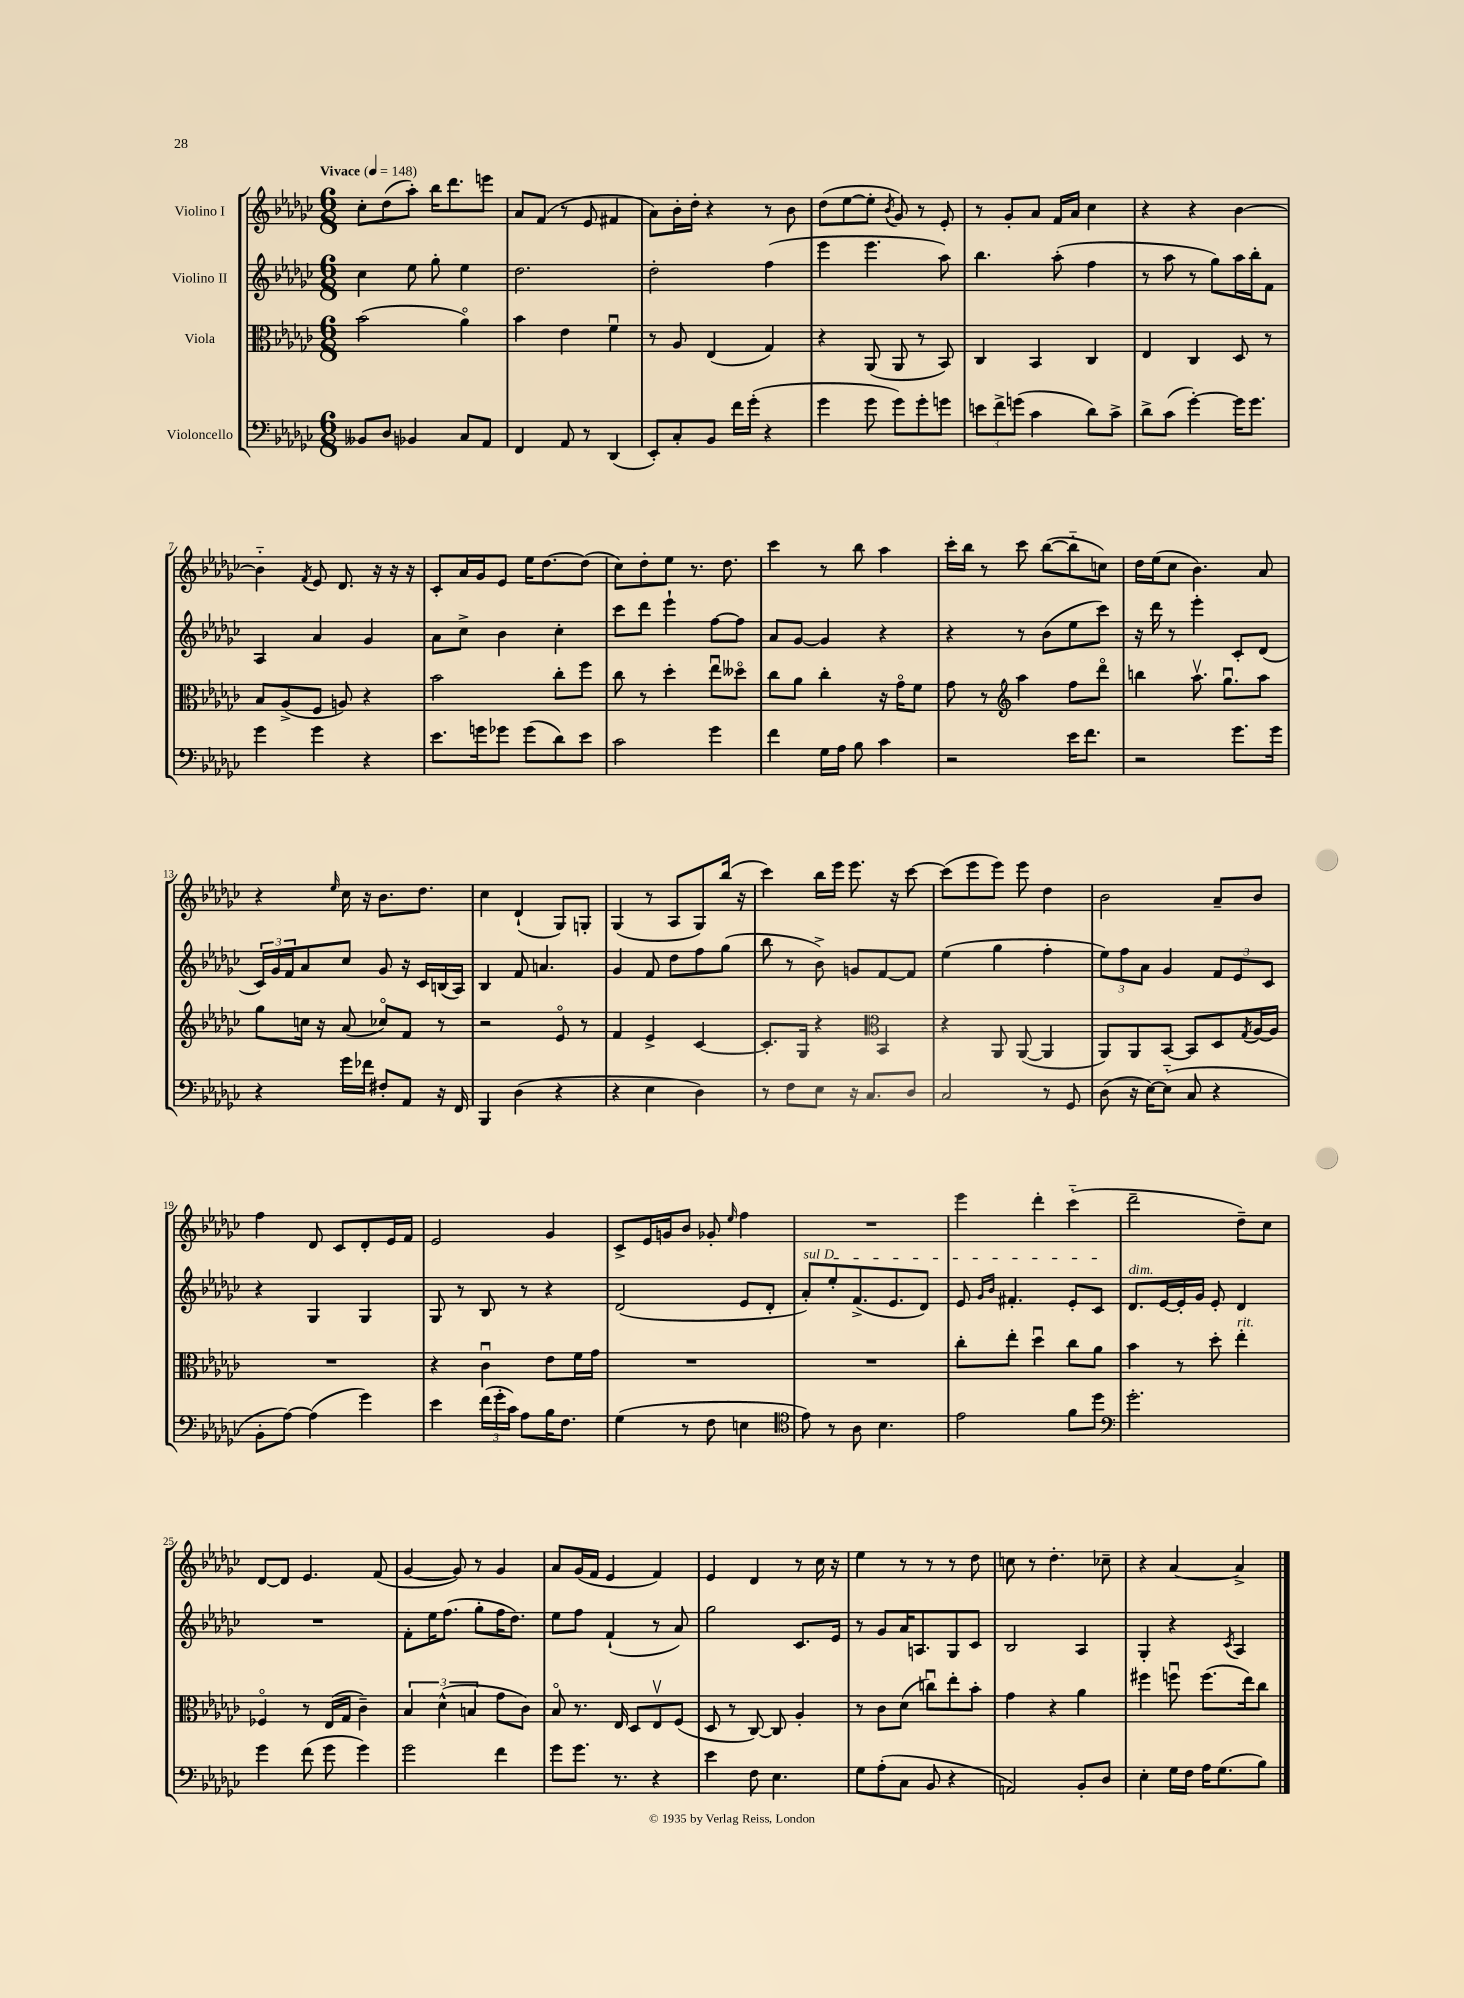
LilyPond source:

<<
\new StaffGroup <<
\new Staff = "s0" \with { instrumentName = "Violino I" } {
    \clef treble \key ges \major \numericTimeSignature \time 6/8 \tempo "Vivace" 4 = 148
    ces''8-. des''8( aes''8-.) bes''16 des'''8. e'''8 |
    aes'8 f'8( r8 ees'8 fis'4 |
    aes'8) bes'16-. des''16-. r4 r8 bes'8 |
    des''8( ees''8~ ees''8-. \acciaccatura { bes'8 } ges'8) r8 ees'8-. |
    r8 ges'8-. aes'8 f'16 aes'16 ces''4 |
    r4 r4 bes'4~ |
    bes'4-_ \acciaccatura { f'8 } ees'8 des'8. r16 r16 r16 |
    ces'8-. aes'16 ges'16 ees'8 ees''16 des''8.~ des''8( |
    ces''8) des''8-. ees''8 r8. des''8. |
    ces'''4 r8 bes''8 aes''4 |
    ces'''16-. bes''16 r8 ces'''8 bes''8~( bes''8-_ c''8) |
    des''16 ees''16( ces''8 bes'4.) aes'8 |
    r4 \grace { ees''16 } ces''16 r16 bes'8. des''8. |
    ces''4 des'4-!( ges8) g8-. |
    ges4( r8 aes8 ges8) bes''16( r16 |
    ces'''4) bes''16 ees'''16 ees'''8. r16 ces'''8~ |
    ces'''8( ees'''8 ees'''8) ees'''8 des''4 |
    bes'2 aes'8-- bes'8 |
    f''4 des'8 ces'8 des'8-. ees'16 f'16 |
    ees'2 ges'4 |
    ces'8-> ees'16 g'16 bes'8 ges'8-. \grace { ees''16 } f''4 |
    R2. |
    ees'''4 des'''4-. ces'''4-_( |
    des'''2-- des''8--) ces''8 |
    des'8~ des'8 ees'4. f'8( |
    ges'4~ ges'8) r8 ges'4 |
    aes'8 ges'16( f'16 ees'4 f'4) |
    ees'4 des'4 r8 ces''16 r16 |
    ees''4 r8 r8 r8 des''8 |
    c''8 r8 des''4.-. ces''8-- |
    r4 aes'4~ aes'4-> \bar "|." |
}
\new Staff = "s1" \with { instrumentName = "Violino II" } {
    \clef treble \key ges \major \numericTimeSignature \time 6/8
    ces''4 ees''8 ges''8-. ees''4 |
    des''2. |
    des''2-. f''4( |
    ees'''4 ees'''4. aes''8) |
    bes''4. aes''8-.( f''4 |
    r8 aes''8 r8 ges''8) aes''16 bes''16-. f'8 |
    aes4 aes'4 ges'4 |
    aes'8 ces''8-> bes'4 ces''4-. |
    ces'''8 des'''8 ees'''4-! f''8~ f''8 |
    aes'8 ges'8~ ges'4 r4 |
    r4 r8 bes'8( ees''8 ces'''8) |
    r16 des'''16 r8 ees'''4-. ces'8-. des'8( |
    \tuplet 3/2 { ces'16) ges'16 f'16 } aes'8 ces''8 ges'8 r16 ces'16 b16( aes16) |
    bes4 f'8 a'4. |
    ges'4 f'8 des''8 f''8 ges''8( |
    bes''8 r8 bes'8->) g'8 f'8~ f'8 |
    ees''4( ges''4 f''4-. |
    \tuplet 3/2 { ees''8) f''8 aes'8 } ges'4 \tuplet 3/2 { f'8 ees'8 ces'8 } |
    r4 ges4 ges4 |
    ges8 r8 bes8 r8 r4 |
    des'2( ees'8 des'8-. |
    \once \override TextSpanner.bound-details.left.text = \markup { \italic "sul D" } aes'8-.\startTextSpan) ees''8-. f'8.->( ees'8. des'8) |
    ees'8 \grace { ges'16 bes'16 } fis'4.-. ees'8-. ces'8\stopTextSpan |
    des'8.^\markup { \italic "dim." } ees'16~ ees'16-. ges'16 ees'8-. des'4 |
    R2. |
    f'8-. ees''16 f''8.( ges''8-. f''16 des''8.) |
    ees''8 f''8 f'4-!( r8 aes'8) |
    ges''2 ces'8. ees'16 |
    r8 ges'8 aes'16 a8. ges8 ces'8 |
    bes2 aes4 |
    ges4-. r4 \acciaccatura { ces'8 } aes4 \bar "|." |
}
\new Staff = "s2" \with { instrumentName = "Viola" } {
    \clef alto \key ges \major \numericTimeSignature \time 6/8
    bes'2( aes'4\flageolet) |
    bes'4 ees'4 f'4\downbow |
    r8 aes8 ees4( ges4) |
    r4 aes,8( aes,8 r8 bes,8) |
    ces4 bes,4 ces4 |
    ees4 ces4 des8 r8 |
    bes8 aes8->( f8 a8) r4 |
    bes'2 ces''8-. f''8 |
    ces''8 r8 des''4-. ees''8\downbow deses''8\flageolet |
    ces''8 aes'8 ces''4-. r16 ges'16\flageolet f'8 |
    ges'8 r8 \clef treble aes''4 f''8 des'''8\flageolet |
    b''4 aes''8.\upbow ges''8.\downbow aes''8 |
    ges''8 c''16 r16 aes'8( ces''8\flageolet) f'8 r8 |
    r2 ees'8\flageolet r8 |
    f'4 ees'4-> ces'4~ |
    ces'8.-. ges16 r4 \clef alto bes,4 |
    r4 aes,8 aes,8~( aes,4 |
    aes,8) aes,8 bes,8~ bes,8 des8 \acciaccatura { ges8 } aes16~ aes16 |
    R2. |
    r4 ces'4\downbow ees'8 f'16 ges'16 |
    R2. |
    R2. |
    ces''8-. ees''8-. des''4\downbow ces''8 aes'8 |
    bes'4 r8 des''8-. ees''4-.^\markup { \italic "rit." } |
    fes4\flageolet r8 ees16( ges16 ces'4--) |
    \tuplet 3/2 { bes4 des'4-^( b4 } ges'8 ces'8) |
    bes8\flageolet r8. ees16 des8 ees8\upbow f8( |
    des8 r8 ces8~) ces8 aes4-. |
    r8 ces'8 des'8( c''8\downbow) ees''8-. bes'8-. |
    ges'4 r4 aes'4 |
    fis''4 f''8\downbow f''8.( ees''16) ces''8 \bar "|." |
}
\new Staff = "s3" \with { instrumentName = "Violoncello" } {
    \clef bass \key ges \major \numericTimeSignature \time 6/8
    beses,8 des8 bes,4 ces8 aes,8 |
    f,4 aes,8 r8 des,4( |
    ees,8-.) ces8-. bes,8 f'16 ges'16-.( r4 |
    ges'4 ges'8 ges'8) ges'8-. g'8 |
    \tuplet 3/2 { e'8 f'8-> g'8( } ces'4 des'8) ces'8-> |
    des'8-> ces'8( ges'4~-.) ges'16 ges'8. |
    ges'4 ges'4 r4 |
    ees'8. g'16 ges'8 ges'8( des'8) ees'8 |
    ces'2 ges'4 |
    f'4 ges16 aes16 bes8 ces'4 |
    r2 ees'16 f'8. |
    r2 ges'8. ges'16 |
    r4 ges'16 fes'16 fis8-. aes,8 r16 f,16 |
    bes,,4 des4( r4 |
    r4 ees4 des4) |
    r8 f8 ees8 r16 ces8. des8 |
    ces2 r8 ges,8 |
    des8( r16 ees16~) ees8-_( ces8 r4 |
    bes,8-. aes8~) aes4( ges'4) |
    ees'4 \tuplet 3/2 { f'16( ges'16-. ces'16) } aes8 bes16 f8. |
    ges4( r8 f8 e4 |
    \clef tenor ees'8) r8 aes8 bes4. |
    ees'2 f'8 des''8 |
    \clef bass ges'2.-. |
    ges'4 f'8( ges'8 ges'4) |
    ges'2 f'4 |
    ges'8 ges'8. r8. r4 |
    ees'4 f8 ees4. |
    ges8 aes8-.( ces8 bes,8 r4 |
    a,2) bes,8-. des8 |
    ees4-. ges16 f16 aes16 ges8.( bes8) \bar "|." |
}
>>
>>
